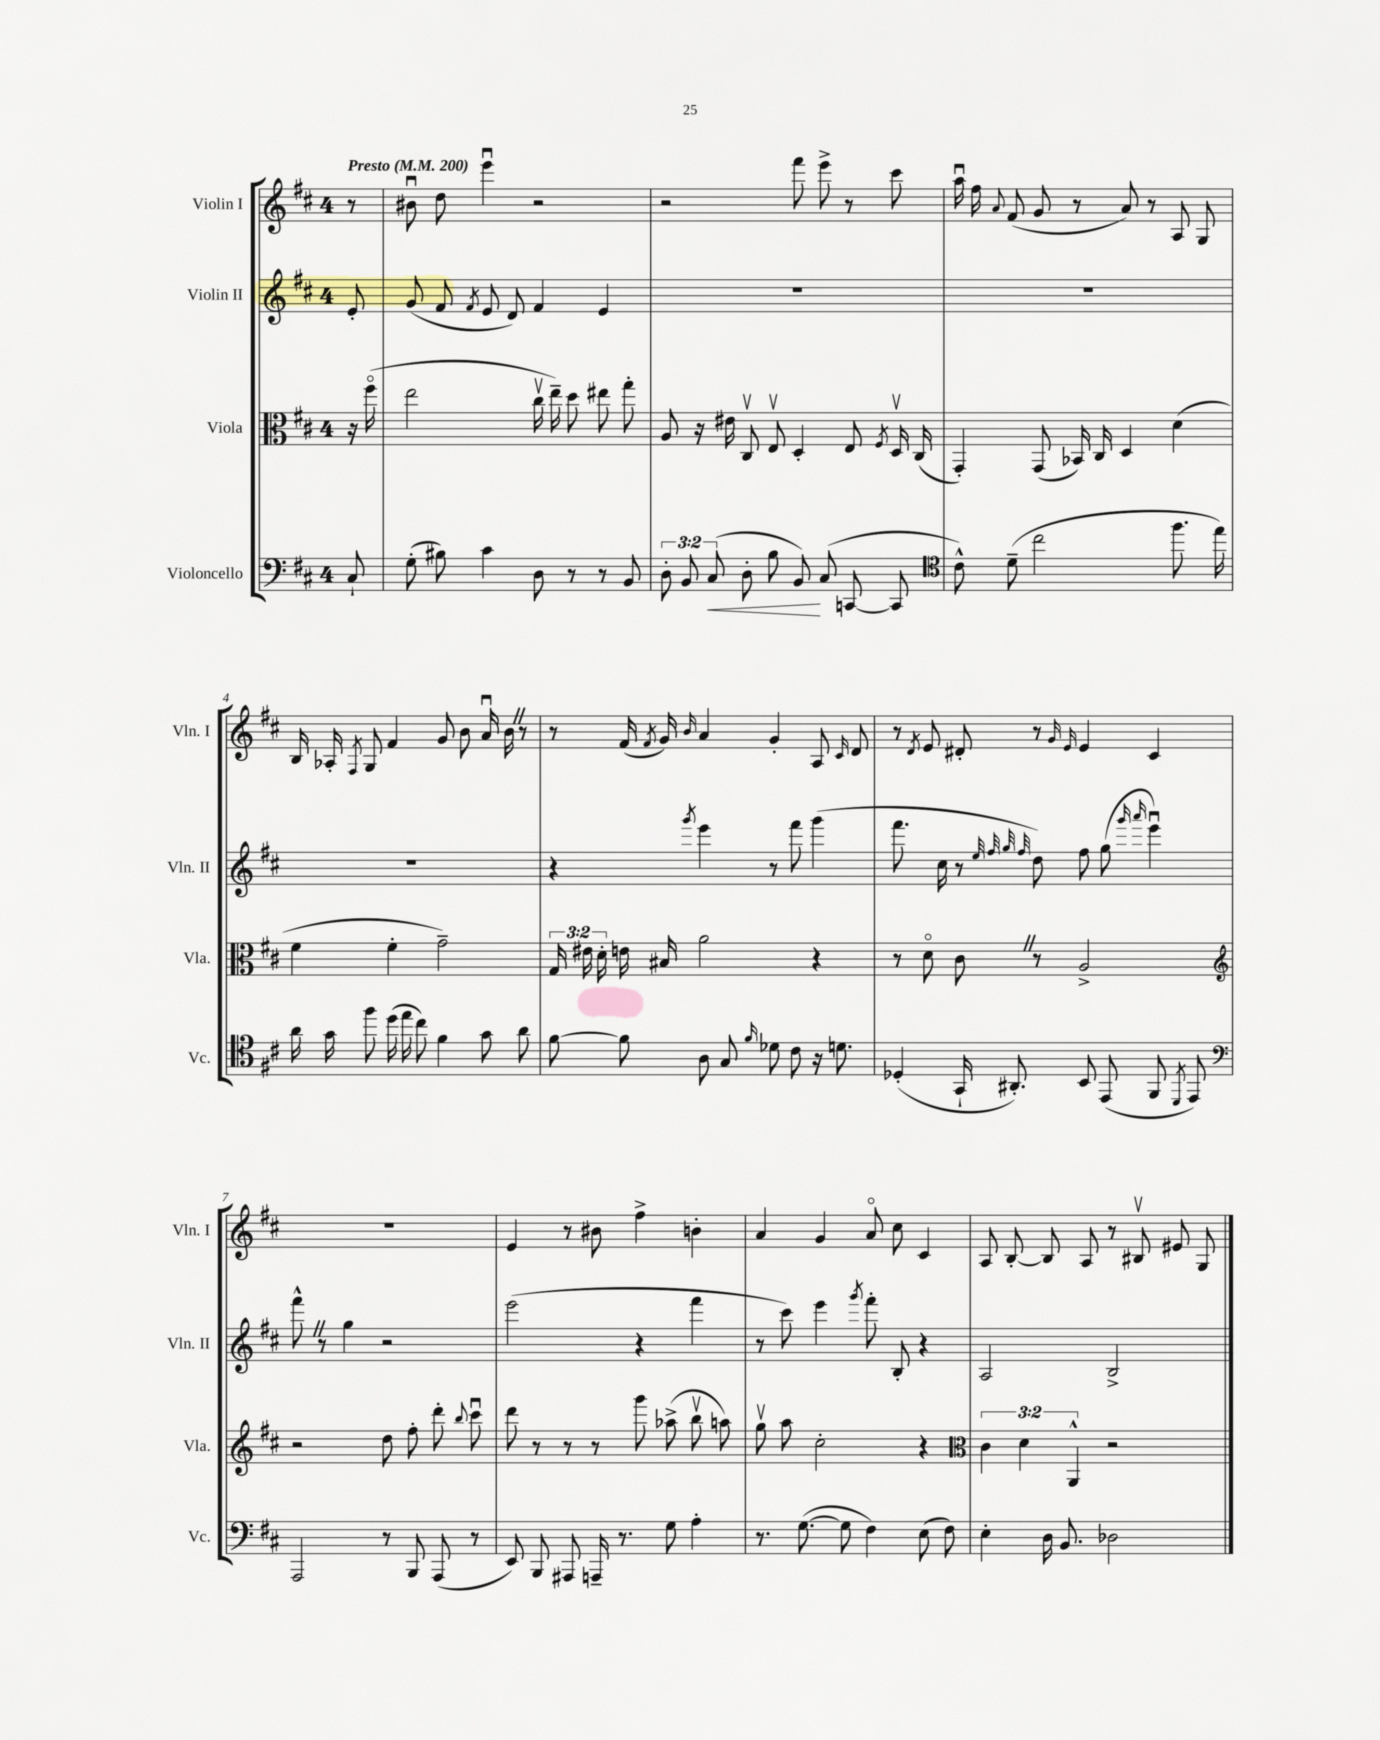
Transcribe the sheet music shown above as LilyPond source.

<<
\new StaffGroup <<
\new Staff = "s0" \with { instrumentName = "Violin I" shortInstrumentName = "Vln. I" } {
    \clef treble \key d \major \once \override Staff.TimeSignature.style = #'single-digit \time 4/4 \partial 8 \tempo "Presto" 4 = 200
    \autoBeamOff r8 |
    bis'8\downbow d''8 e'''4\downbow r2 |
    r2 fis'''8 e'''8-> r8 cis'''8 |
    a''16\downbow fis''16 \appoggiatura { a'8 } fis'8( g'8 r8 a'8) r8 a8 g8 |
    b16 aes16-. \acciaccatura { fis8 } g8 fis'4 g'8 b'8 a'16\downbow b'16 \once \override BreathingSign.text = \markup { \musicglyph "scripts.caesura.straight" } \breathe r8 |
    r8 fis'16( \acciaccatura { fis'8 } g'16) \grace { b'16 } a'4 g'4-. a8 \grace { cis'16 } d'8 |
    r8 \acciaccatura { d'8 } e'8 dis'8-. r8 \grace { g'16 e'16 } e'4 cis'4 |
    R1 |
    e'4 r8 bis'8 fis''4-> b'4-. |
    a'4 g'4 a'8\flageolet cis''8 cis'4 |
    a8 b8~-. b8 a8 r8 bis8\upbow eis'8 g8 \bar "|." |
}
\new Staff = "s1" \with { instrumentName = "Violin II" shortInstrumentName = "Vln. II" } {
    \clef treble \key d \major \once \override Staff.TimeSignature.style = #'single-digit \time 4/4 \partial 8
    \autoBeamOff e'8-. |
    g'8( fis'8 \acciaccatura { fis'8 } e'8 d'8) fis'4 e'4 |
    R1 |
    R1 |
    R1 |
    r4 \acciaccatura { g'''8 } e'''4 r8 fis'''8 g'''4( |
    fis'''8. cis''16 r8 \grace { e''32 fis''32 g''32 fis''32 } d''8) fis''8 g''8( \grace { g'''16 a'''16 } e'''4\downbow) |
    fis'''8-^ \once \override BreathingSign.text = \markup { \musicglyph "scripts.caesura.straight" } \breathe r8 g''4 r2 |
    e'''2( r4 fis'''4 |
    r8 cis'''8) e'''4 \acciaccatura { g'''8 } fis'''8-. b8-. r4 |
    a2 b2-> \bar "|." |
}
\new Staff = "s2" \with { instrumentName = "Viola" shortInstrumentName = "Vla." } {
    \clef alto \key d \major \once \override Staff.TimeSignature.style = #'single-digit \time 4/4 \override Staff.TupletNumber.text = #tuplet-number::calc-fraction-text \partial 8
    \autoBeamOff r16 fis''16\flageolet( |
    e''2 cis''16\upbow e''16--) d''8 eis''8 g''8-. |
    a8 r16 eis'16 cis8\upbow e8\upbow d4-. e8 \acciaccatura { fis8 } d16\upbow cis16( |
    g,4-.) g,8( bes,16) cis16 d4 d'4( |
    fis'4 fis'4-. g'2--) |
    \tuplet 3/2 { g16 eis'16 d'16-. } e'16 bis16 a'2 r4 |
    r8 d'8\flageolet cis'8 \once \override BreathingSign.text = \markup { \musicglyph "scripts.caesura.straight" } \breathe r8 a2-> |
    \clef treble r2 d''8 fis''8-. d'''8-. \appoggiatura { b''8 } cis'''8\downbow |
    d'''8 r8 r8 r8 g'''8 aes''8->( b''8\upbow a''8) |
    g''8\upbow a''8 cis''2-. r4 |
    \clef alto \tuplet 3/2 { cis'4 d'4 a,4-^ } r2 \bar "|." |
}
\new Staff = "s3" \with { instrumentName = "Violoncello" shortInstrumentName = "Vc." } {
    \clef bass \key d \major \once \override Staff.TimeSignature.style = #'single-digit \time 4/4 \override Staff.TupletNumber.text = #tuplet-number::calc-fraction-text \partial 8
    \autoBeamOff cis8-! |
    g8-.( bis8) cis'4 d8 r8 r8 b,8 |
    \tuplet 3/2 { d8-. b,8 cis8\<( } d8-. b8 b,8\!) cis8( c,8~ c,8 |
    \clef tenor cis'8-^) d'8--( cis''2 fis''8. e''16) |
    a'16 g'16 fis''8 d''16( e''16 cis''8) fis'4 g'8 a'8 |
    fis'8~ fis'8 a8 g8 \grace { fis'16 } des'8 cis'8 r16 d'8. |
    des4-.( g,16-! ais,8.-.) b,8 e,8( fis,8 \acciaccatura { d,8 } e,8) |
    \clef bass a,,2 r8 b,,8 a,,8( r8 |
    e,8) b,,8 ais,,8 a,,16-- r8. g8 a4-. |
    r8. g8.~( g8 fis4) e8( fis8) |
    e4-. d16 b,8. des2 \bar "|." |
}
>>
>>
